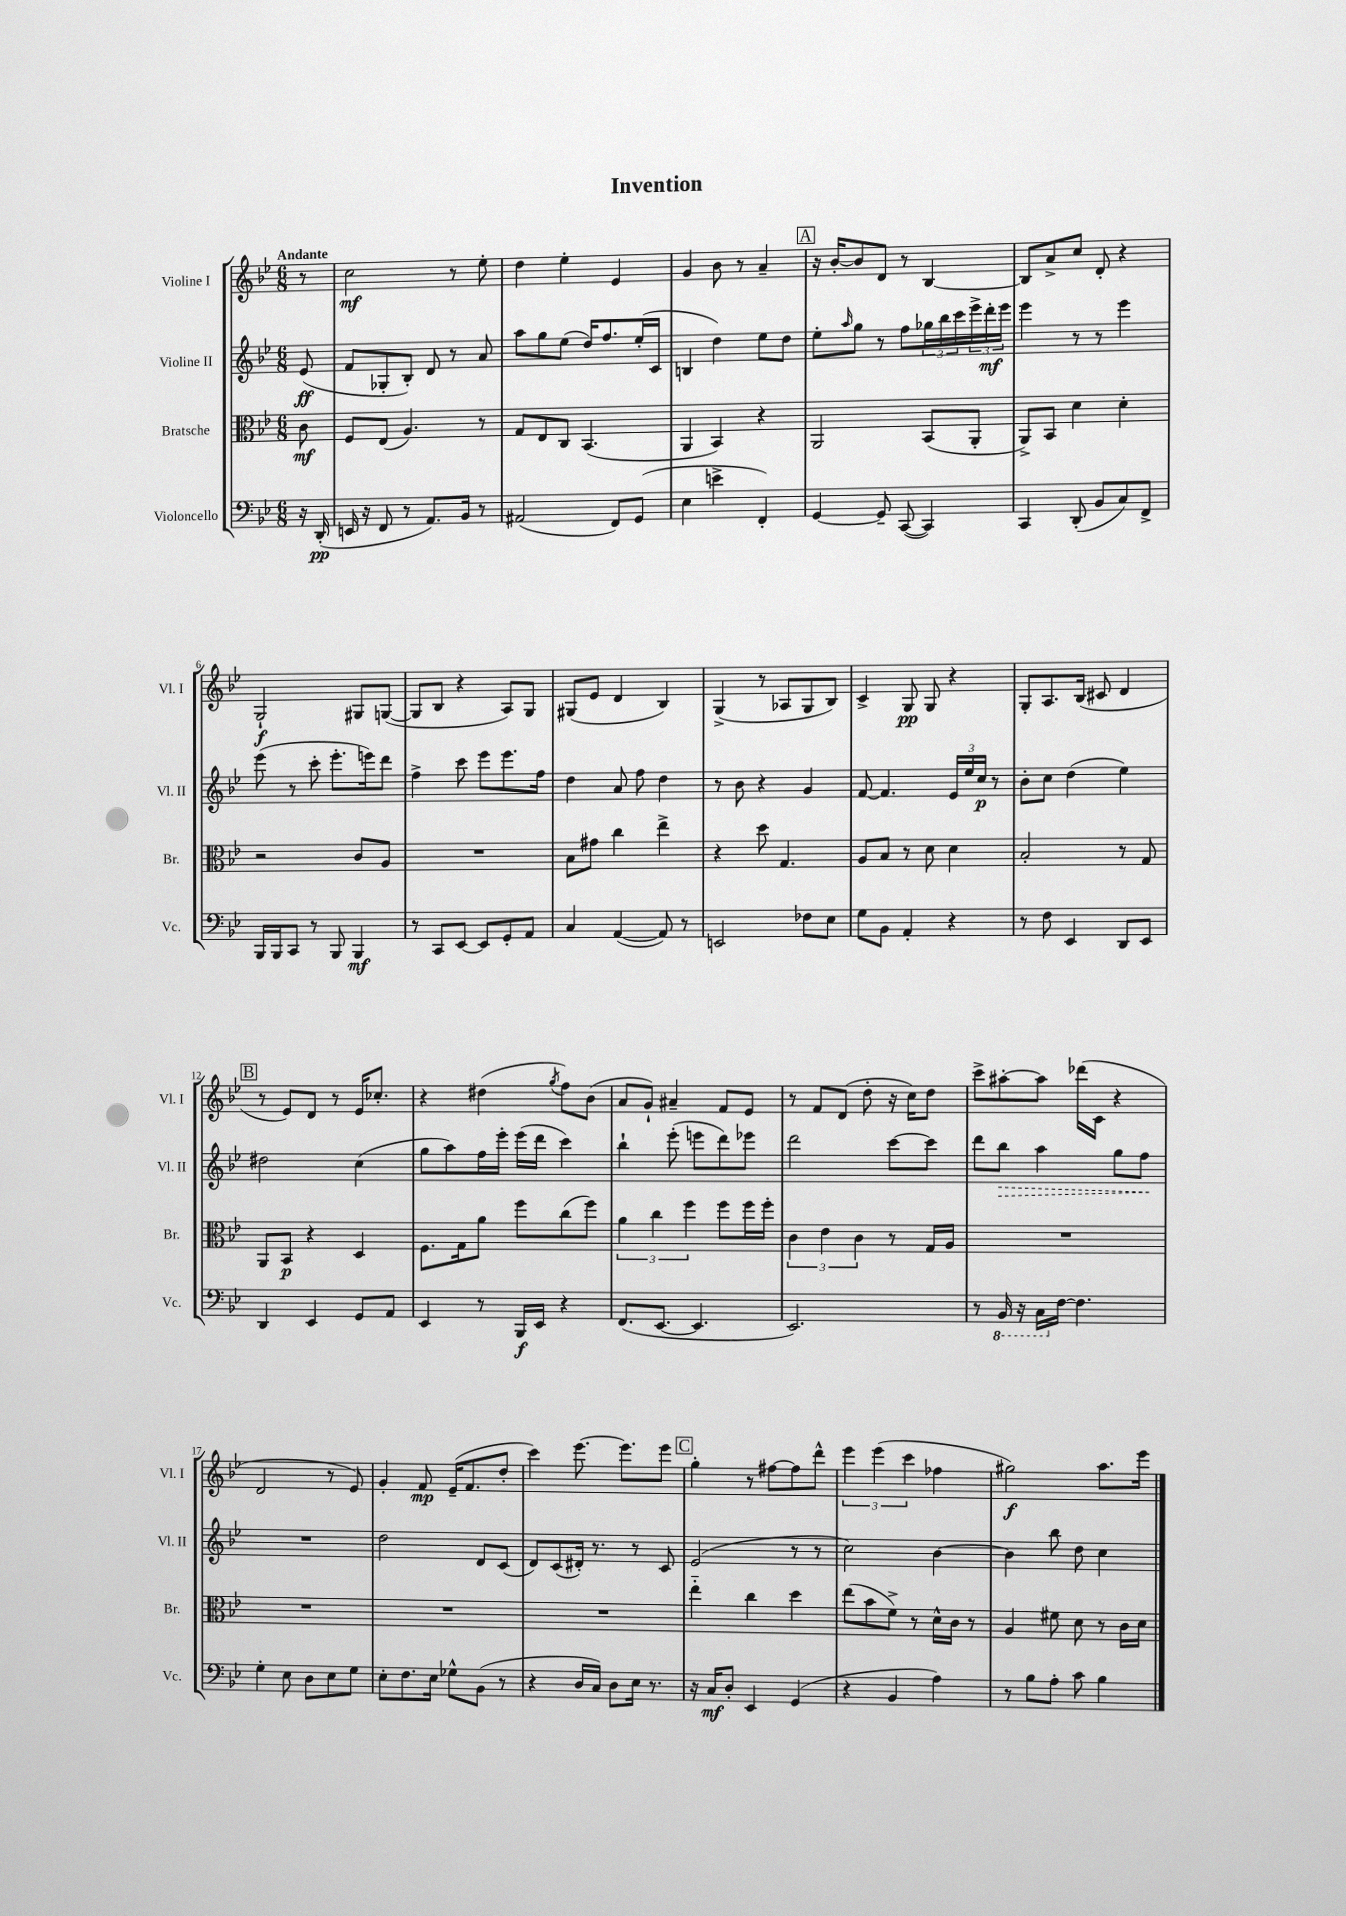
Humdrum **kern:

**kern	**kern	**kern	**kern
*staff4	*staff3	*staff2	*staff1
*clefF4	*clefC3	*clefG2	*clefG2
*k[b-e-]	*k[b-e-]	*k[b-e-]	*k[b-e-]
*M6/8	*M6/8	*M6/8	*M6/8
16r	8c\	(8e-/	8r
(16DD'/	.	.	.
=	=	=	=
16EE/	8F/L	8f/L	2cc\
16r	.	.	.
8FF/	(8E-/J	8G-'/	.
8r	4.A/)	8B-'/J)	.
8.AA/L)	.	8d/	.
.	.	8r	8r
16BB-/Jk	.	.	.
8r	8r	8a/	8ee-'\
=	=	=	=
(2AA#/	8G/L	8aa\L	4dd\
.	8E-/	8gg\	.
.	8C/J	(8ee-\J	4ee-'\
.	(4.BB-/	16dd/LK)	.
.	.	8.ff/	.
8FF/L)	.	.	4e-/
(8GG/J	.	(16ee-'/L	.
.	.	16c/JJ	.
=	=	=	=
4E-\	4AA/	4B/	4g/
4e^\	4BB-/)	4dd\)	8b-\
.	.	.	8r
4FF'/)	4r	8ee-\L	4a~/
.	.	8dd\J	.
=	=	=	=
[4GG/	2AA/	8ee-'\L	16r
.	.	.	[16b-'/LK
.	.	16qqaa/	.
.	.	8gg\J	8b-/]
8GG~/]	.	8r	8d/J
([8CC/	.	8ff\L	8r
4CC/])	(8BB-/L	24gg-\L	[4B-/
.	.	24bb-\	.
.	.	24ccc\	.
.	8AA'/J	24eee-^\	.
.	.	24ddd'\	.
.	.	24eee-\JJ	.
=	=	=	=
4CC/	8AA^/L)	4eee-\	8B-/]L
.	8BB-/J	.	8a^/
(8DD'/	4d\	8r	8cc/J
8BB-/L	.	8r	8d'/
8C/)	4d'\	4eee-\	4r
8FF^/J	.	.	.
=	=	=	=
16BBB-/LL	2r	(8eee-\	2G`/
16BBB-/J	.	.	.
8CC/J	.	8r	.
8r	.	8ccc'\	.
8BBB-/	.	8.eee-'\L	.
4BBB-/	8c/L	.	8G#/L
.	.	16eee\k)	.
.	8A/J	8ddd\J	([8G/J
=	=	=	=
8r	2.r	4ff^\	8G/]L
8CC/L	.	.	8B-/J
[8EE-/J	.	8ccc\	4r
8EE-/]L	.	8eee-\L	.
8GG'/	.	8.eee-\	8A/L)
8AA/J	.	.	8G/J
.	.	16ff\Jk	.
=	=	=	=
4C/	8B-\L	4dd\	(8G#/L
.	8g#\J	.	8e-/J
([4AA/	4cc\	8a/	4d/
.	.	8ff\	.
8AA/])	4ee-^\	4dd\	4B-/)
8r	.	.	.
=	=	=	=
2EE/	4r	8r	(4G^/
.	.	8b-\	.
.	8dd\	4r	8r
.	4.G/	.	8A-/L
8F-\L	.	4g/	8G/
8E-\J	.	.	8B-/J)
=	=	=	=
8G\L	8A/L	[8f/	4c^/
8BB-\J	8B-/J	4.f/]	.
4AA'/	8r	.	8G/
.	8d\	.	8G/
4r	4d\	24e-/LL	4r
.	.	24ee-/	.
.	.	24cc/JJ	.
.	.	8r	.
=	=	=	=
8r	2B-'/	8b-'\L	8G'/L
8F\	.	8cc\J	8.A/
4EE-/	.	(4dd\	.
.	.	.	(16B-/Jk
.	.	.	8c#/
8DD/L	8r	4ee-\)	4d/
8EE-/J	8G/	.	.
=	=	=	=
4DD/	8AA/L	2dd#\	8r
.	8BB-/J	.	8e-/L)
4EE-/	4r	.	8d/J
.	.	.	8r
8GG/L	4D/	(4cc\	16e-/LK
.	.	.	8.cc-'/J
8AA/J	.	.	.
=	=	=	=
4EE-/	8.F\L	8gg\L	4r
.	.	8aa\)	.
.	16G\k	.	.
8r	8a\J	16ff\L	(4dd#\
.	.	16eee-'\JJ	.
16BBB-/LL	8ff\L	(16eee-\LL	.
16EE-/JJ	.	16ddd\JJ	.
.	.	.	8qgg/
4r	(8cc\	4ccc\)	8ff\L)
.	8ff\J)	.	(8b-\J
=	=	=	=
(8.FF/L	6a\	4bb-`\	8a/L
.	.	.	8g`/J)
.	6cc\	.	.
[8.EE-/J	.	.	.
.	.	(8eee-'\	4a#~/
.	6ff\	.	.
4.EE-/]	.	8eee\L	.
.	8ff\L	8ddd\)	8f/L
.	16ff\L	8eee-\J	8e-/J
.	16ff'\JJ	.	.
=	=	=	=
2.EE-/)	6c\	2ddd\	8r
.	.	.	8f/L
.	6e-\	.	.
.	.	.	(8d/J
.	6c\	.	.
.	.	.	8dd'\
.	8r	[8ccc\L	16r
.	.	.	16cc\LK)
.	16G/LL	8ccc\]J	8dd\J
.	16A/JJ	.	.
=	=	=	=
8r	2.r	8ddd\L	8ccc^\L
16BBB-/	.	8bb-\J	[8aa#'\
16r	.	.	.
16CC\LL	.	4aa\	8aa#\]J
[16F\JJ	.	.	.
4.F\]	.	.	(16ddd-\LL
.	.	.	16c\JJ
.	.	8gg\L	4r
.	.	8ff\J	.
=	=	=	=
4G'\	2.r	2.r	2d/
8E-\	.	.	.
8D\L	.	.	.
8E-\	.	.	8r
8G\J	.	.	8e-/)
=	=	=	=
8E-'\L	2.r	2dd\	4g'/
8.F\	.	.	.
.	.	.	8f/
16E-\Jk	.	.	.
8G-^^\L	.	.	(16e-~/LK
.	.	.	8.f/
(8BB-\J	.	8d/L	.
8r	.	(8c/J	8dd'/J
=	=	=	=
4r	2.r	8d/L)	4ccc\)
.	.	(8c/	.
16D/LL	.	16d#'/Jk)	[8.eee-\
16C/JJ)	.	8.r	.
8D\L	.	.	.
.	.	.	8.eee-\]L
16E-\Jk	.	8r	.
8.r	.	.	.
.	.	8c/	8eee-\J
=	=	=	=
16r	4ee-'~\	(2e-/	4gg'\
16C/LK	.	.	.
8D'/J	.	.	.
4EE-/	4cc\	.	8r
.	.	.	[8ff#\L
(4GG/	4dd\	8r	8ff#\]
.	.	8r	8ddd^^\J
=	=	=	=
4r	(8ee-\L	2cc\)	6eee-\
.	8b-\	.	.
.	.	.	(6eee-\
4BB-/	8f^\J)	.	.
.	.	.	6ccc\
.	8r	.	.
4A\)	16d^^\LL	[4b-\	4ff-\
.	16c\JJ	.	.
.	8r	.	.
=	=	=	=
8r	4A/	4b-\]	2gg#\)
8B-\L	.	.	.
8A'\J	8f#\	8bb-\	.
8c\	8d\	8dd\	.
4B-\	8r	4cc\	8.aa\L
.	16c\LL	.	.
.	16d\JJ	.	16eee-\Jk
==	==	==	==
*-	*-	*-	*-
